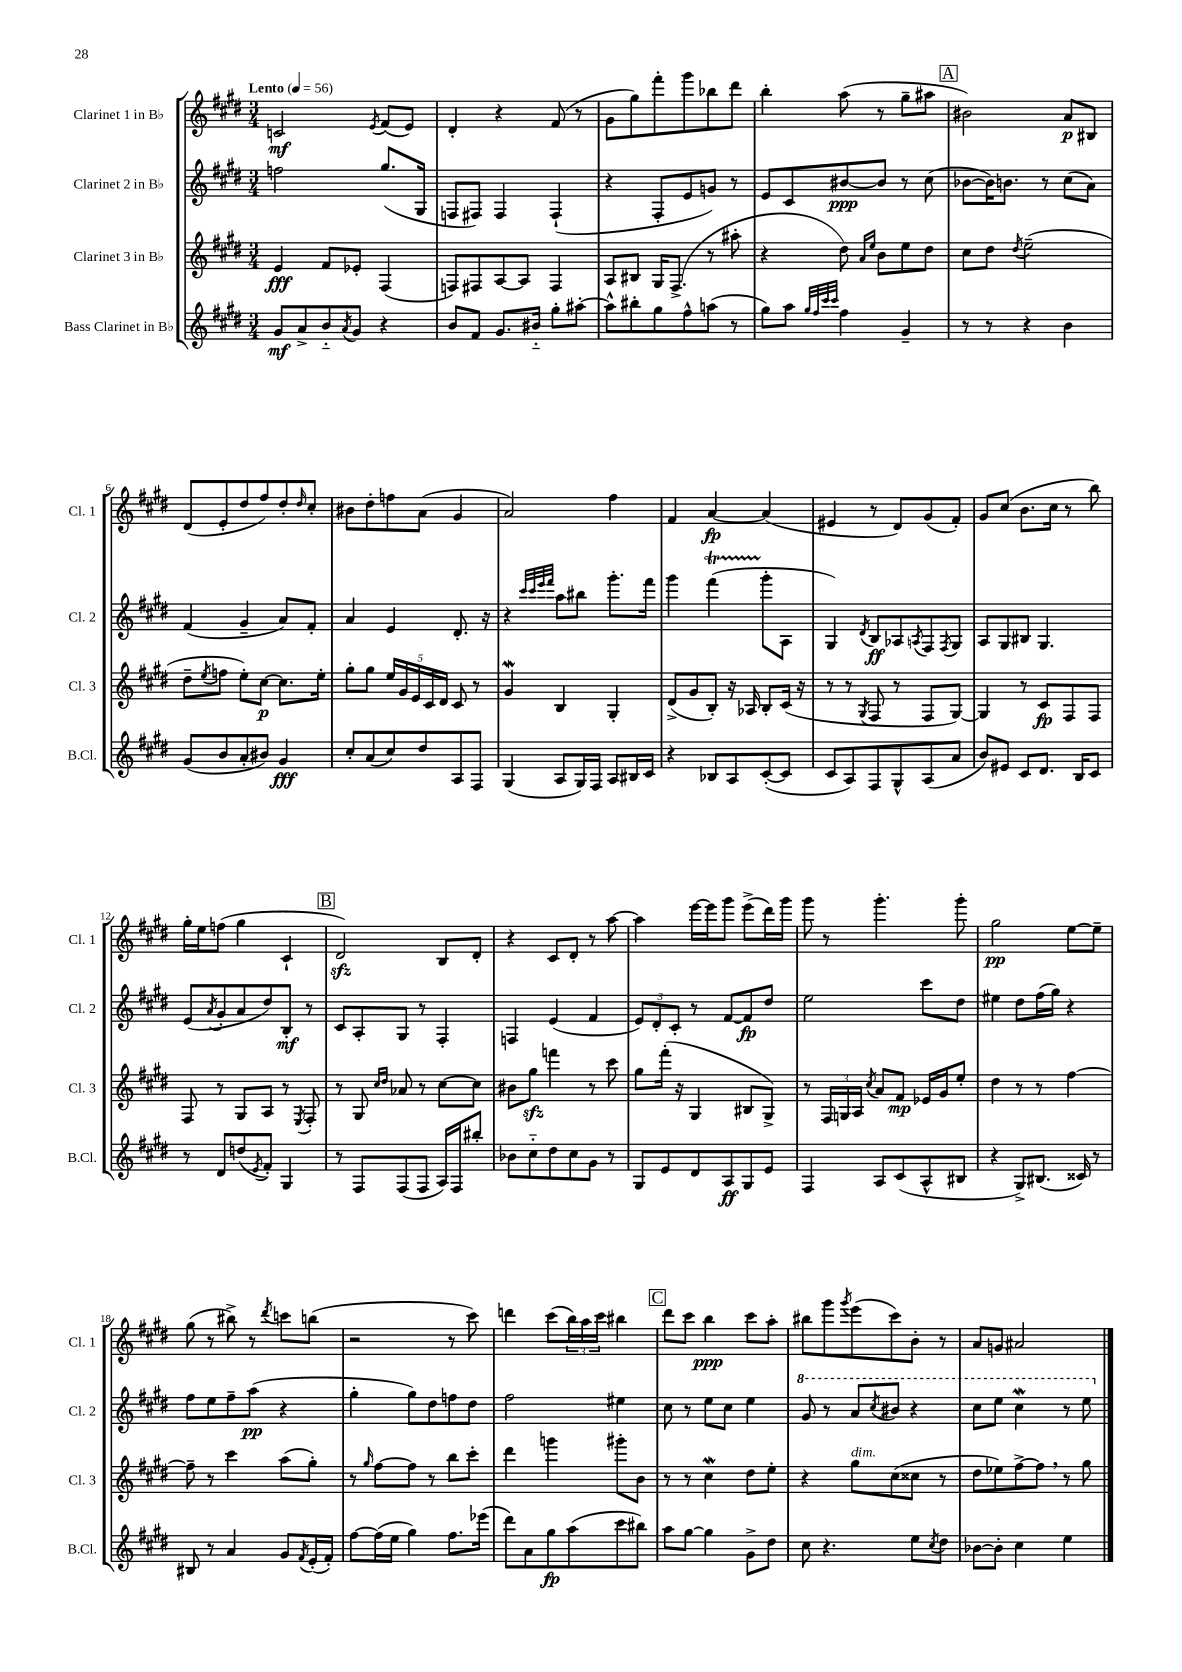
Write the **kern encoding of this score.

**kern	**dynam	**kern	**dynam	**kern	**dynam	**kern	**dynam
*part4	*part4	*part3	*part3	*part2	*part2	*part1	*part1
*staff4	*staff4	*staff3	*staff3	*staff2	*staff2	*staff1	*staff1
*I"Bass Clarinet in B♭	*	*I"Clarinet 3 in B♭	*	*I"Clarinet 2 in B♭	*	*I"Clarinet 1 in B♭	*
*I'B.Cl.	*	*I'Cl. 3	*	*I'Cl. 2	*	*I'Cl. 1	*
*clefG2	*	*clefG2	*	*clefG2	*	*clefG2	*
*k[f#c#g#d#]	*	*k[f#c#g#d#]	*	*k[f#c#g#d#]	*	*k[f#c#g#d#]	*
*M3/4	*	*M3/4	*	*M3/4	*	*M3/4	*
*MM56	*	*MM56	*	*MM56	*	*MM56	*
=1	=1	=1	=1	=1	=1	=1	=1
!	!	!	!	!	!	!LO:TX:a:B:t=Lento	!
8g#/L	mf	4e/	fff	2ffn\	.	2cn/	mf
8a^/	.	.	.	.	.	.	.
8b/	.	8f#/L	.	.	.	.	.
8qa/	.	.	.	.	.	.	.
8g#/J	.	8e-X'/J	.	.	.	.	.
.	.	.	.	.	.	8qe/	.
4r	.	(4F#/	.	(8.gg#/L	.	(8f#/L	.
.	.	.	.	.	.	8e/J)	.
.	.	.	.	16G#/Jk	.	.	.
=2	=2	=2	=2	=2	=2	=2	=2
8b/L	.	8Fn/L)	.	8Fn/L	.	4d#'/	.
8f#/J	.	8F#X/	.	8F#X/J)	.	.	.
8.g#/L	.	[8A/	.	4F#/	.	4r	.
.	.	8A/J]	.	.	.	.	.
16b#X/Jk	.	.	.	.	.	.	.
8gg#'\L	.	4F#/	.	(4F#`/	.	(8f#/	.
[8aa#X'\J	.	.	.	.	.	8r	.
=3	=3	=3	=3	=3	=3	=3	=3
8aa#^^\L]	.	8A/L	.	4r	.	8g#\L	.
8bb#X'\	.	8B#X/J	.	.	.	8gg#\)	.
8gg#\	.	16G#/KL	.	8F#'/L	.	8fff#'\	.
.	.	(8.F#^/J	.	.	.	.	.
8ff#^^\	.	.	.	8e/	.	8ggg#\	.
(8aan\J	.	8r	.	8gn/J)	.	8bb-X\	.
8r	.	8aa#X'\	.	8r	.	8ddd#\J	.
=4	=4	=4	=4	=4	=4	=4	=4
8gg#\L)	.	4r	.	8e/L	.	4bb'\	.
8aa\J	.	.	.	8c#/	.	.	.
32qqgg#/LLL	.	.	.	.	.	.	.
32qqff#/	.	.	.	.	.	.	.
32qqccc#/	.	.	.	.	.	.	.
32qqccc#/JJJ	.	.	.	.	.	.	.
4ff#\	.	8dd#\)	.	[8b#X/	ppp	(8aa\	.
.	.	16qqa/LL	.	.	.	.	.
.	.	16qqee/JJ	.	.	.	.	.
.	.	8b\L	.	8b#/J]	.	8r	.
4g#~/	.	8ee\	.	8r	.	8gg#~\L	.
.	.	8dd#\J	.	(8cc#\	.	8aa#X\J	.
!!LO:REH:place=s1:t=A
=5	=5	=5	=5	=5	=5	=5	=5
8r	.	8cc#\L	.	[8b-X\L	.	2b#X\)	.
8r	.	8dd#\J	.	16b-\K])	.	.	.
.	.	.	.	8.bn\J	.	.	.
.	.	8qdd#/	.	.	.	.	.
4r	.	(2ee~\	.	.	.	.	.
.	.	.	.	8r	.	.	.
4b\	.	.	.	(8cc#\L	.	8a/L	p
.	.	.	.	8a\J)	.	8B#X/J	.
!!LO:LB:g=z
=6	=6	=6	=6	=6	=6	=6	=6
(8g#/L	.	8dd#~\L	.	(4f#/	.	(8d#/L	.
.	.	8qee/	.	.	.	.	.
8b/	.	8ffn\J	.	.	.	8e'/	.
8a'/	.	8ee'\L)	.	4g#~/	.	8dd#/	.
8b#X/J)	.	[8cc#\J	p	.	.	8ff#/)	.
4g#/	fff	8.cc#\L]	.	8a/L)	.	8dd#'/	.
.	.	.	.	.	.	16qqdd#/	.
.	.	.	.	8f#'/J	.	8cc#'/J	.
.	.	16ee'\Jk	.	.	.	.	.
=7	=7	=7	=7	=7	=7	=7	=7
8cc#'/L	.	8gg#'\L	.	4a/	.	8b#X\L	.
(8a/	.	8gg#\J	.	.	.	8dd#'\	.
8cc#/)	.	20ee/LL	.	4e/	.	8ffn\	.
.	.	20g#/	.	.	.	.	.
.	.	20e/	.	.	.	.	.
8dd#/	.	.	.	.	.	(8a\J	.
.	.	20c#/	.	.	.	.	.
.	.	20d#/JJ	.	.	.	.	.
8A/	.	8c#/	.	8.d#'/	.	4g#/	.
8F#/J	.	8r	.	.	.	.	.
.	.	.	.	16r	.	.	.
=8	=8	=8	=8	=8	=8	=8	=8
(4G#/	.	4g#W/	.	4r	.	2a/)	.
.	.	.	.	32qqccc#/LLL	.	.	.
.	.	.	.	32qqccc#/	.	.	.
.	.	.	.	32qqeee/	.	.	.
.	.	.	.	32qqfff#/JJJ	.	.	.
8A/L	.	4B/	.	8aa\L	.	.	.
16G#/L)	.	.	.	8bb#X\J	.	.	.
16F#/JJ	.	.	.	.	.	.	.
8A/L	.	4G#'/	.	8.ggg#'\L	.	4ff#\	.
16B#X/L	.	.	.	.	.	.	.
16c#/JJ	.	.	.	16fff#\Jk	.	.	.
=9	=9	=9	=9	=9	=9	=9	=9
4r	.	(8d#^/L	.	4ggg#\	.	4f#/	.
.	.	8g#/	.	.	.	.	.
8B-X/L	.	8B'/J)	.	(4fff#T\	.	[4a/	fp
8A/	.	16r	.	.	.	.	.
.	.	16A-X/	.	.	.	.	.
([8c#'/	.	8B'/L	.	8ggg#'\L	.	(4a/]	.
8c#/J]	.	(16c#/Jk	.	8A\J	.	.	.
.	.	16r	.	.	.	.	.
=10	=10	=10	=10	=10	=10	=10	=10
8c#/L	.	8r	.	4G#/)	.	4e#X/	.
8A/)	.	8r	.	.	.	.	.
.	.	8qG#/	.	8qd#/	.	.	.
8F#/	.	8F#/	.	8B/L	ff	8r	.
8G#^^/	.	8r	.	8A-X/	.	8d#/L)	.
.	.	.	.	8qAn/	.	.	.
(8A/	.	8F#/L	.	8F#/	.	(8g#/	.
.	.	.	.	8qF#/	.	.	.
8a/J	.	[8G#/J)	.	8G#/J	.	8f#'/J)	.
=11	=11	=11	=11	=11	=11	=11	=11
8b/L)	.	4G#/]	.	8A/L	.	8g#/L	.
8e#X/J	.	.	.	8G#/	.	(8cc#/J	.
8c#/L	.	8r	.	8B#X/J	.	8.b\L	.
8.d#/J	.	8c#/L	fp	4.G#/	.	.	.
.	.	.	.	.	.	16cc#\Jk	.
.	.	8F#/	.	.	.	8r	.
16B/KL	.	.	.	.	.	.	.
8c#/J	.	8F#/J	.	.	.	8bb\)	.
!!LO:LB:g=z
=12	=12	=12	=12	=12	=12	=12	=12
8r	.	8F#/	.	(8e/L	.	16gg#'\LL	.
.	.	.	.	.	.	16ee\J	.
.	.	.	.	8qa/	.	.	.
8d#/L	.	8r	.	8g#'/	.	(8ffn\J	.
(8ddn/	.	8G#/L	.	8a/	.	4gg#\	.
8qe/	.	.	.	.	.	.	.
8f#'/J)	.	8A/J	.	8dd#/)	.	.	.
4G#/	.	8r	.	8B'/J	mf	4c#`/	.
.	.	8qE/	.	.	.	.	.
.	.	8F#'/	.	8r	.	.	.
!!LO:REH:place=s1:t=B
=13	=13	=13	=13	=13	=13	=13	=13
8r	.	8r	.	8c#/L	.	2d#zz/)	.
8F#/L	.	8G#/	.	8A'/	.	.	.
.	.	16qqcc#/LL	.	.	.	.	.
.	.	16qqdd#/JJ	.	.	.	.	.
(8F#/	.	8a-X/	.	8G#/J	.	.	.
8F#/J	.	8r	.	8r	.	.	.
16A/LL)	.	[8cc#\L	.	4F#'/	.	8B/L	.
16F#/J	.	.	.	.	.	.	.
8bb#X'/J	.	8cc#\J]	.	.	.	8d#'/J	.
=14	=14	=14	=14	=14	=14	=14	=14
8b-X\L	.	8b#X\L	.	4Fn/	.	4r	.
8cc#\	.	8gg#zz\J	.	.	.	.	.
8dd#\	.	4fffn\	.	(4e/	.	8c#/L	.
8cc#\	.	.	.	.	.	8d#'/J	.
8g#\J	.	8r	.	4f#/	.	8r	.
8r	.	8ccc#\	.	.	.	[8aa\	.
=15	=15	=15	=15	=15	=15	=15	=15
8G#/L	.	8gg#\L	.	12e/L)	.	4aa\]	.
.	.	.	.	12d#'/	.	.	.
8e/	.	(16fff#'\Jk	.	.	.	.	.
.	.	.	.	12c#'/J	.	.	.
.	.	16r	.	.	.	.	.
8d#/	.	4G#/	.	8r	.	[16eee\LL	.
.	.	.	.	.	.	16eee\J]	.
8A/	ff	.	.	[8f#/L	.	8ggg#\J	.
8G#/	.	8B#X/L	.	8f#/]	fp	(8eee^\L	.
8e/J	.	8G#^/J)	.	8dd#/J	.	16ddd#\L)	.
.	.	.	.	.	.	16ggg#\JJ	.
=16	=16	=16	=16	=16	=16	=16	=16
4F#/	.	8r	.	2ee\	.	8ggg#\	.
.	.	24F#/LL	.	.	.	8r	.
.	.	24Gn/	.	.	.	.	.
.	.	24A/JJ	.	.	.	.	.
.	.	8qcc#/	.	.	.	.	.
8A/L	.	8a/L	.	.	.	4.ggg#'\	.
(8c#/	.	8f#/J	mp	.	.	.	.
8A^^/	.	16e-X/LL	.	8ccc#\L	.	.	.
.	.	16g#/J	.	.	.	.	.
8B#X/J	.	8ee'/J	.	8dd#\J	.	8ggg#'\	.
=17	=17	=17	=17	=17	=17	=17	=17
4r	.	4dd#\	.	4ee#X\	.	2gg#\	pp
8G#^/L)	.	8r	.	8dd#\L	.	.	.
(8.B#X/J	.	8r	.	(16ff#\L	.	.	.
.	.	.	.	16gg#\JJ)	.	.	.
.	.	[4ff#\	.	4r	.	[8ee\L	.
16c##X/)	.	.	.	.	.	.	.
8r	.	.	.	.	.	8ee~\J]	.
!!LO:LB:g=z
=18	=18	=18	=18	=18	=18	=18	=18
8B#X/	.	8ff#~\]	.	8ff#\L	.	(8gg#\	.
8r	.	8r	.	8ee\	.	8r	.
4a/	.	4ccc#\	.	8ff#~\	.	8bb#X^\)	.
.	.	.	.	(8aa\J	pp	8r	.
.	.	.	.	.	.	8qddd#/	.
8g#/L	.	(8aa\L	.	4r	.	8cccn\L	.
8qf#/	.	.	.	.	.	.	.
(16e'/L	.	8gg#'\J)	.	.	.	(8bbn\J	.
16f#'/JJ)	.	.	.	.	.	.	.
=19	=19	=19	=19	=19	=19	=19	=19
[8ff#\L	.	8r	.	4gg#'\	.	2r	.
.	.	16qqgg#/	.	.	.	.	.
(16ff#\L]	.	[8ff#\L	.	.	.	.	.
16ee\JJ	.	.	.	.	.	.	.
4gg#\)	.	8ff#\J]	.	8gg#\L)	.	.	.
.	.	8r	.	8dd#\	.	.	.
8.ff#\L	.	8bb\L	.	8ffn\	.	8r	.
.	.	8ccc#'\J	.	8dd#\J	.	8ccc#\)	.
(16eee-X\Jk	.	.	.	.	.	.	.
=20	=20	=20	=20	=20	=20	=20	=20
8ddd#\L)	.	4ddd#\	.	2ff#\	.	4dddn\	.
8a\	.	.	.	.	.	.	.
8gg#\	fp	4gggn\	.	.	.	(8ccc#\L	.
(8aa\	.	.	.	.	.	24bb\L)	.
.	.	.	.	.	.	24aa\	.
.	.	.	.	.	.	24ccc#\JJ	.
8ccc#\	.	8ggg#X'\L	.	4ee#X\	.	4bb#X\	.
8bb#X\J)	.	8b\J	.	.	.	.	.
!!LO:REH:place=s1:t=C
=21	=21	=21	=21	=21	=21	=21	=21
8aa\L	.	8r	.	8cc#\	.	8ddd#\L	.
[8gg#\J	.	8r	.	8r	.	8ccc#\J	.
4gg#\]	.	4cc#W\	.	8ee\L	.	4bb\	ppp
.	.	.	.	8cc#\J	.	.	.
8g#^\L	.	8dd#\L	.	4ee\	.	8ccc#\L	.
8dd#\J	.	8ee'\J	.	.	.	8aa'\J	.
=22	=22	=22	=22	=22	=22	=22	=22
*	*	*	*	*8va	*	*	*
8cc#\	.	4r	.	8gg#/	.	8bb#X\L	.
4.r	.	.	.	8r	.	8ggg#\	.
.	.	.	.	.	.	8qggg#/	.
!	!	!LO:TX:a:i:t=dim.	!	!	!	!	!
.	.	8gg#\L	.	8aa/L	.	(8eee\	.
.	.	.	.	8qccc#/	.	.	.
.	.	(8cc#\	.	8bb#X/J	.	8ccc#\)	.
8ee\L	.	8cc##X\J	.	4r	.	8b'\J	.
8qcc#/	.	.	.	.	.	.	.
8dd#\J	.	8r	.	.	.	8r	.
=23	=23	=23	=23	=23	=23	=23	=23
[8b-X\L	.	8dd#\L	.	8ccc#\L	.	8a/L	.
8b-'\J]	.	8ee-X\)	.	8eee\J	.	8gn/J	.
4cc#\	.	[8ff#^\	.	4ccc#W\	.	2a#X/	.
.	.	8ff#,\J]	.	.	.	.	.
4ee\	.	8r	.	8r	.	.	.
.	.	8gg#\	.	8eee\	.	.	.
*	*	*	*	*X8va	*	*	*
==	==	==	==	==	==	==	==
*-	*-	*-	*-	*-	*-	*-	*-
